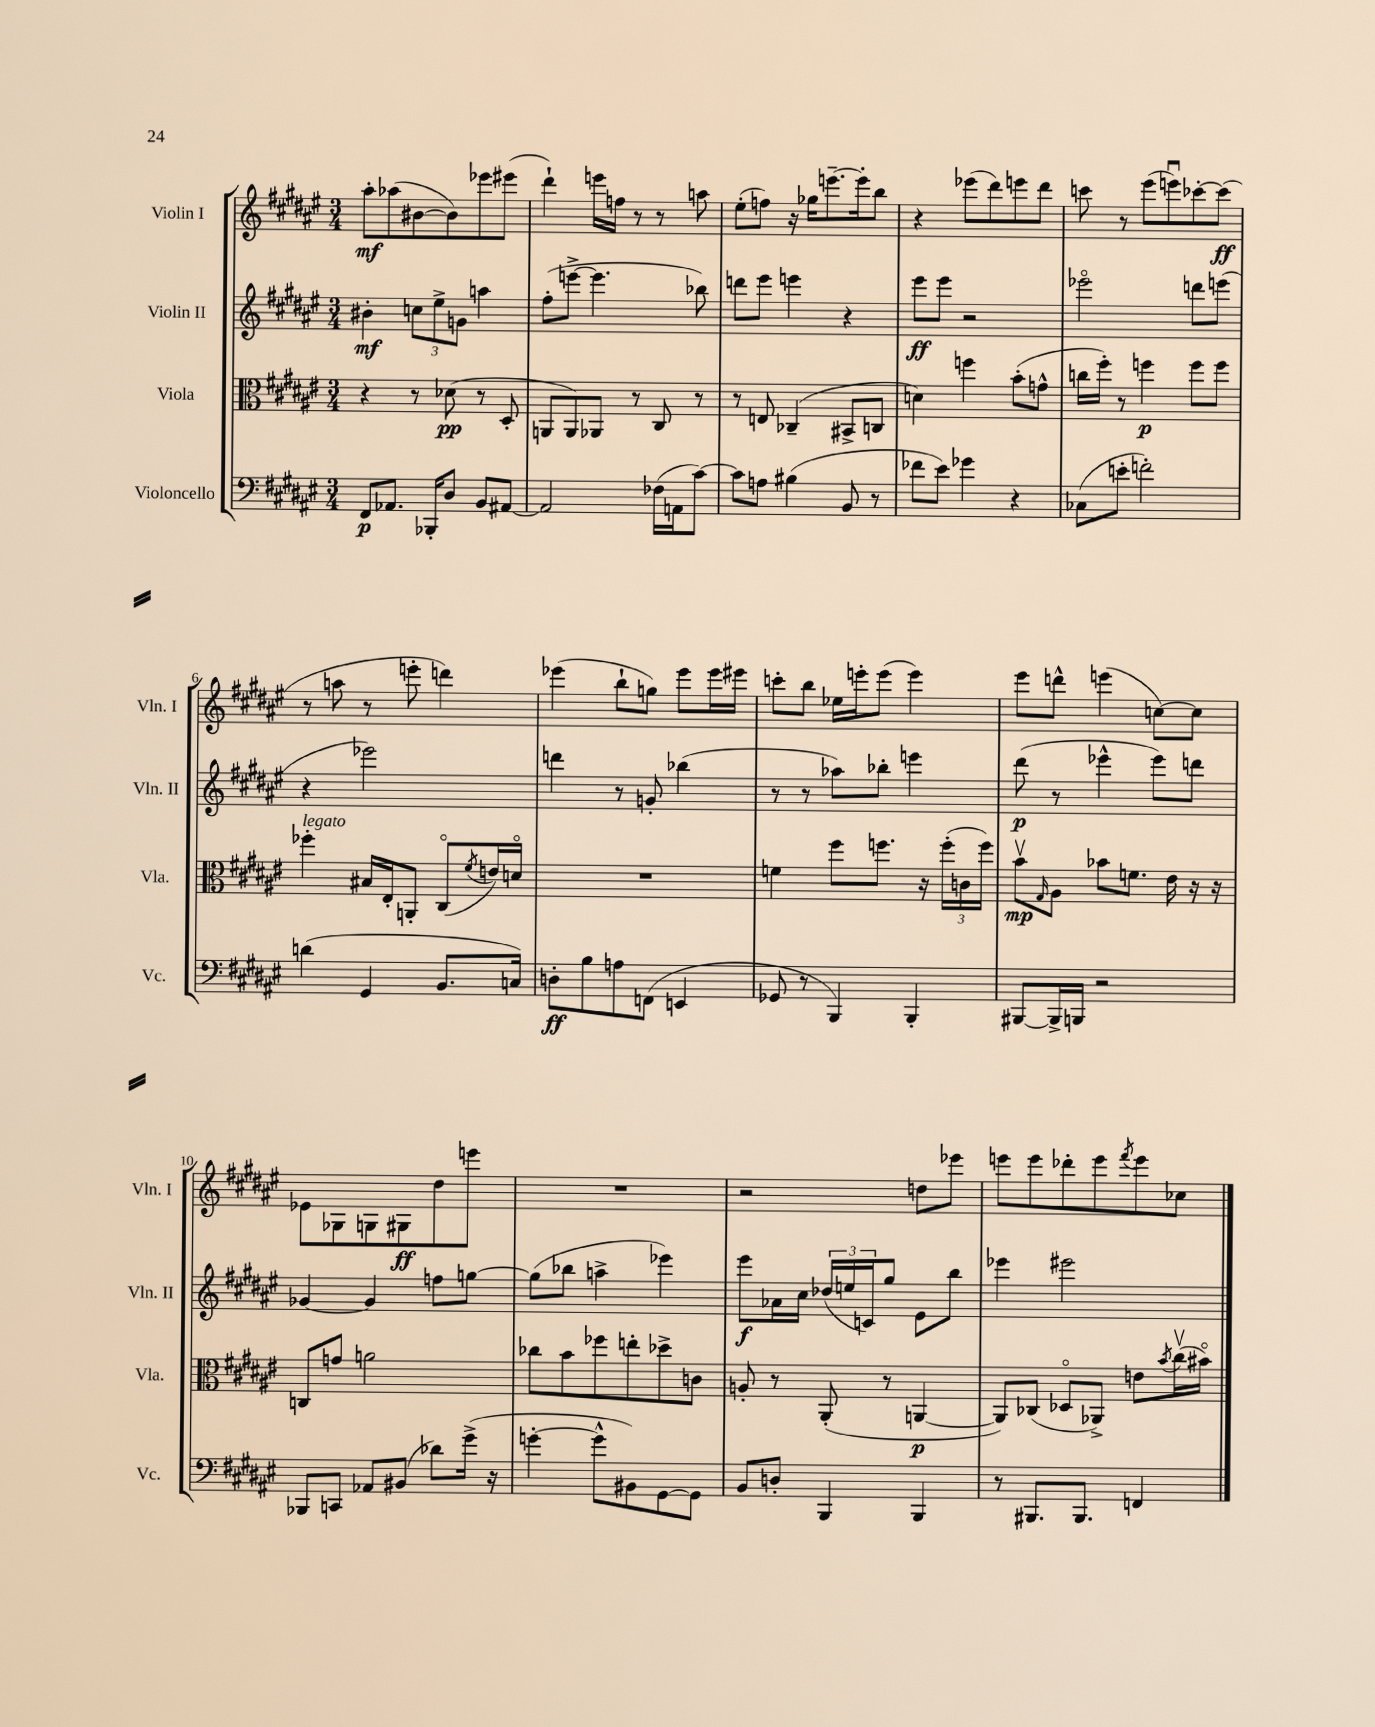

**kern	**kern	**kern	**kern
*staff4	*staff3	*staff2	*staff1
*clefF4	*clefC3	*clefG2	*clefG2
*k[f#c#g#d#a#e#]	*k[f#c#g#d#a#e#]	*k[f#c#g#d#a#e#]	*k[f#c#g#d#a#e#]
*M3/4	*M3/4	*M3/4	*M3/4
8FF#	4r	4b#'	8aa#'
8.AA-	.	.	(8aa-
.	8r	12cc	[8b#
16BBB-'	.	.	.
.	.	12ee#^	.
8D#	(8d-	.	8b#])
.	.	12g	.
8BB	8r	4aa	8eee-
[8AA#	8D#'	.	(8eee#
=	=	=	=
2AA#]	8AA	(8ff#'	4ddd#`)
.	8AA)	[8eee^	.
.	8AA-	4.eee]	16eee
.	.	.	16ff
.	8r	.	8r
(16F-	8C#	.	8r
16AA	.	.	.
[8c#)	8r	8bb-)	8aa
=	=	=	=
8c#]	8r	8ddd	(8ee#'
8A	8E	8eee#	8ff)
(4B#	(4C-~	4eee	16r
.	.	.	16gg-
.	.	.	[8.eee~
8BB	8BB#^	4r	.
.	.	.	16eee']
8r	8C	.	8bb
=	=	=	=
8f-	4d)	8eee#	4r
8e#)	.	8eee#	.
4g-	4ff	2r	(8eee-
.	.	.	8ddd#)
4r	(8b'	.	8eee
.	8g^^	.	8ddd#
=	=	=	=
(8C-	16cc	2eee-o	8ccc
.	16ff#')	.	.
8e'	8r	.	8r
2f')	4ff	.	(8eee#
.	.	.	8eeeu)
.	8ff	8ddd	[8ccc-'
.	8ff	(8eee	(8ccc-]
=	=	=	=
(4d	4ff-'	4r	8r
.	.	.	8aa
4GG#	16B#	2eee-)	8r
.	16E#'	.	.
.	8AA'	.	8eee'
8.BB	(8C#o	.	4ddd)
.	8qf#	.	.
.	16e)	.	.
16C)	16do	.	.
=	=	=	=
8D'	2.r	4ddd	(4eee-
8B	.	.	.
8A	.	8r	8bb`
(8FF	.	8g'	8gg)
4EE	.	(4bb-	8eee-
.	.	.	16eee-
.	.	.	16eee#
=	=	=	=
8GG-	4f	8r	8ccc'
8r	.	8r	8bb
4BBB)	8ff#	8aa-)	16ee-
.	.	.	16eee'
.	8.ff	8bb-'	(8eee
4BBB'	.	4eee	4eee)
.	16r	.	.
.	(24ff'	.	.
.	24c	.	.
.	24ff)	.	.
=	=	=	=
[8BBB#	8bv	(8ddd#	8eee#
.	16qqG#	.	.
16BBB#^]	8A#	8r	8ddd^^
16BBB	.	.	.
2r	8b-	4eee-^^	(4eee
.	8.f	.	.
.	.	8eee-)	[8cc)
.	16e#	.	.
.	16r	8ddd	8cc]
.	16r	.	.
=	=	=	=
8BBB-	8C	[4g-	8e-
8CC	8g	.	8G-
8AA-	2a	4g-]	8G
(8BB#	.	.	8G#
8d-)	.	8ff	8dd#
(16g#^	.	[8gg	8eee
16r	.	.	.
=	=	=	=
[4g'	8cc-	(8gg]	2.r
.	8b	8bb-	.
8g^^]	8ff-	4aa^	.
8BB#)	8ee'	.	.
[8GG#	8dd-^	4eee-)	.
8GG#]	8c	.	.
=	=	=	=
8BB	8A'	8eee#	2r
8D'	8r	16a-	.
.	.	16cc#	.
4BBB	(8AA#'	(24dd-	.
.	.	24ee	.
.	.	24c)	.
.	8r	8gg#	.
4BBB	[4AA	8e#	8dd
.	.	8bb	8eee-
=	=	=	=
8r	8AA])	4eee-	8eee
8.BBB#	(8C-	.	8eee
.	8D-o	2eee#	8ddd-'
8.BBB#	.	.	.
.	8AA-^)	.	8eee
.	.	.	8qfff#
4FF	8e	.	8eee
.	8qb	.	.
.	(16cc#v	.	8cc-
.	16b#o)	.	.
==	==	==	==
*-	*-	*-	*-
